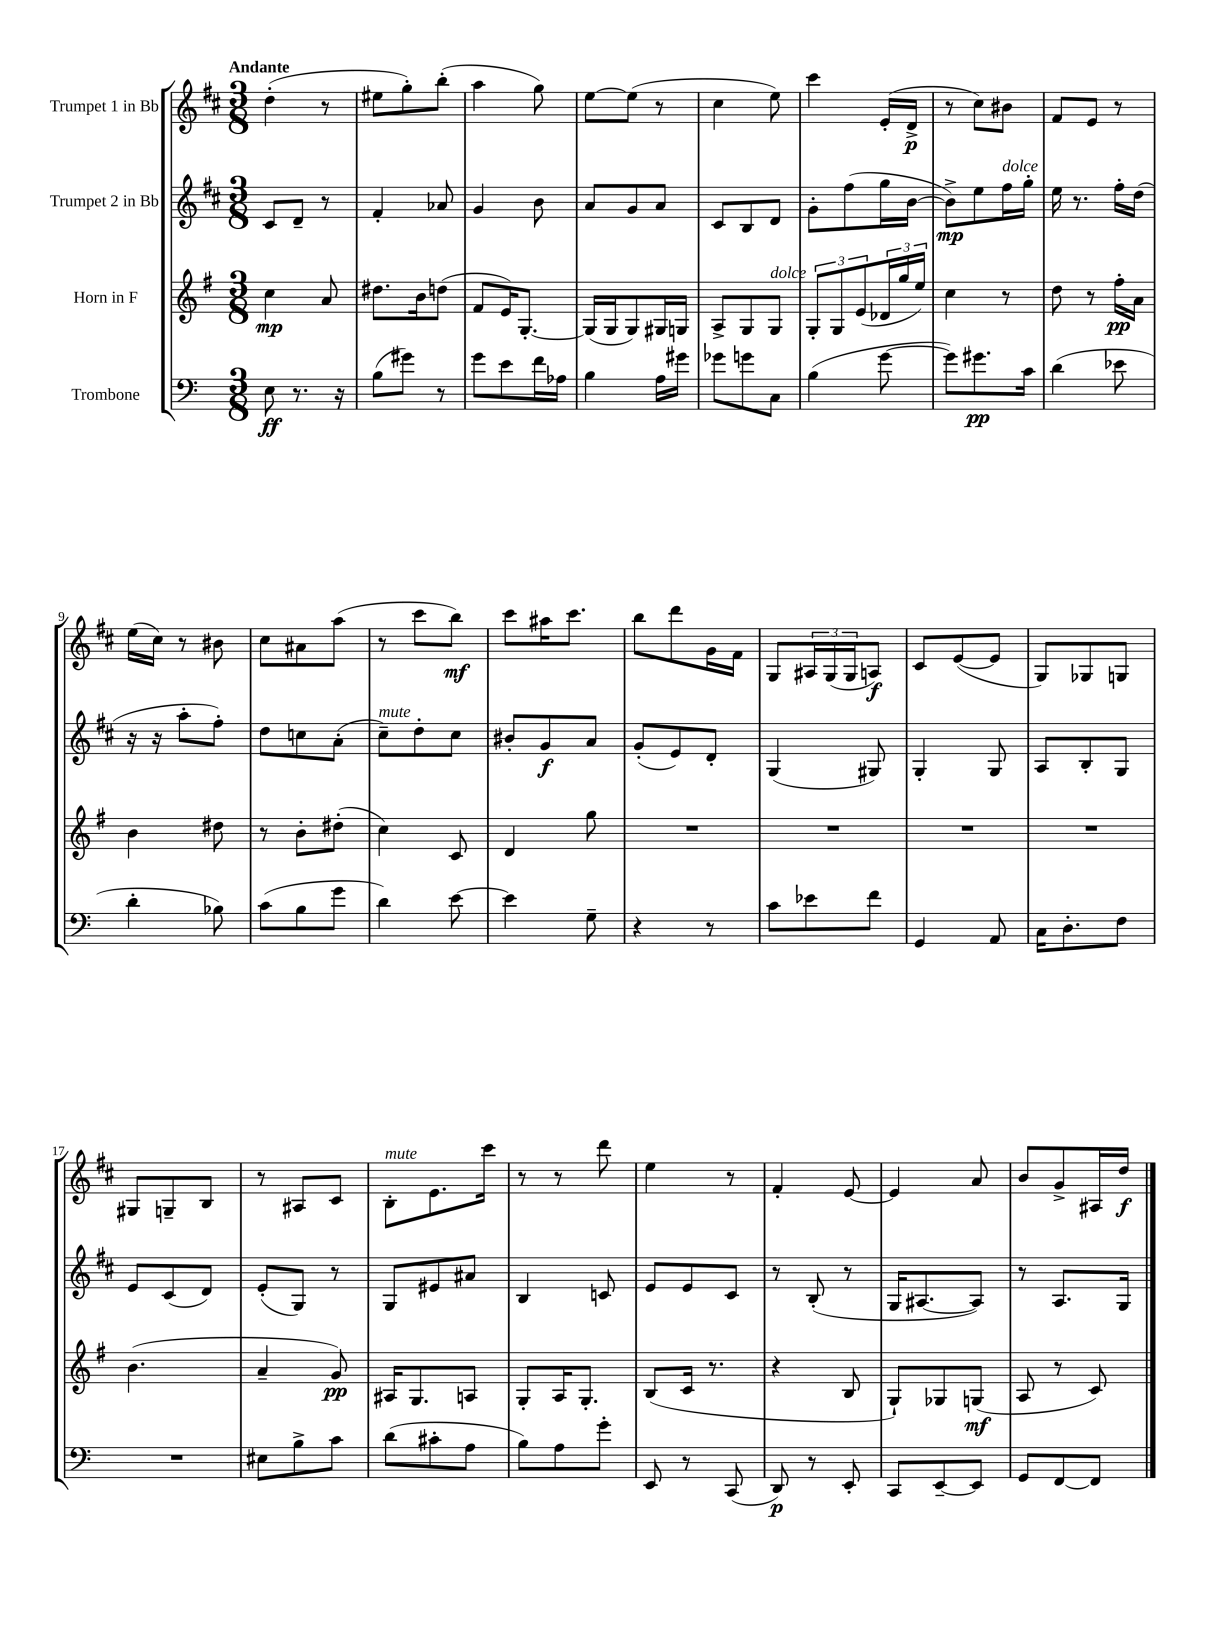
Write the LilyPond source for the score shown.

<<
\new StaffGroup <<
\new Staff = "s0" \with { instrumentName = "Trumpet 1 in Bb" } {
    \clef treble \key d \major \numericTimeSignature \time 3/8 \tempo "Andante"
    d''4-.( r8 |
    eis''8 g''8-.) b''8-.( |
    a''4 g''8) |
    e''8~ e''8( r8 |
    cis''4 e''8) |
    cis'''4 e'16-.( d'16->\p |
    r8 cis''8) bis'8 |
    fis'8 e'8 r8 |
    e''16( cis''16) r8 bis'8 |
    cis''8 ais'8 a''8( |
    r8 cis'''8 b''8\mf) |
    cis'''8 ais''16 cis'''8. |
    b''8 d'''8 g'16 fis'16 |
    g8 \tuplet 3/2 { ais16 g16( g16 } a8\f) |
    cis'8 e'8~( e'8 |
    g8) ges8 g8 |
    gis8 g8-- b8 |
    r8 ais8 cis'8 |
    b8-.^\markup { \italic "mute" } e'8. cis'''16 |
    r8 r8 d'''8 |
    e''4 r8 |
    fis'4-. e'8~ |
    e'4 a'8 |
    b'8 g'8-> ais16 d''16\f \bar "|." |
}
\new Staff = "s1" \with { instrumentName = "Trumpet 2 in Bb" } {
    \clef treble \key d \major \numericTimeSignature \time 3/8
    cis'8 d'8-- r8 |
    fis'4-. aes'8 |
    g'4 b'8 |
    a'8 g'8 a'8 |
    cis'8 b8 d'8 |
    g'8-. fis''8( g''16 b'16~ |
    b'8->\mp) e''8 fis''16^\markup { \italic "dolce" } g''16-. |
    e''16 r8. fis''16-. d''16( |
    r16 r16 a''8-. fis''8-.) |
    d''8 c''8 a'8-.( |
    cis''8--^\markup { \italic "mute" }) d''8-. cis''8 |
    bis'8-. g'8\f a'8 |
    g'8-.( e'8) d'8-. |
    g4( gis8) |
    g4-. g8 |
    a8 b8-. g8 |
    e'8 cis'8( d'8) |
    e'8-.( g8) r8 |
    g8 eis'8 ais'8 |
    b4 c'8 |
    e'8 e'8 cis'8 |
    r8 b8-.( r8 |
    g16 ais8.~ ais8) |
    r8 a8. g16 \bar "|." |
}
\new Staff = "s2" \with { instrumentName = "Horn in F" } {
    \clef treble \key g \major \numericTimeSignature \time 3/8
    c''4\mp a'8 |
    dis''8. b'16 d''8( |
    fis'8 e'16) g8.~-. |
    g16( g16 g8) gis16 g16 |
    a8-> g8 g8^\markup { \italic "dolce" } |
    \tuplet 3/2 { g8-. g8 e'8( } \tuplet 3/2 { des'16 g''16 e''16) } |
    c''4 r8 |
    d''8 r8 fis''16-.\pp a'16 |
    b'4 dis''8 |
    r8 b'8-. dis''8-.( |
    c''4) c'8 |
    d'4 g''8 |
    R4. |
    R4. |
    R4. |
    R4. |
    b'4.( |
    a'4-- g'8\pp) |
    ais16 g8. a8 |
    g8-. a16 g8.-. |
    b8( c'16 r8. |
    r4 b8 |
    g8-!) ges8 g8\mf( |
    a8 r8 c'8) \bar "|." |
}
\new Staff = "s3" \with { instrumentName = "Trombone" } {
    \clef bass \key c \major \numericTimeSignature \time 3/8
    e8\ff r8. r16 |
    b8( gis'8) r8 |
    g'8 e'8 f'16 aes16 |
    b4 a16 gis'16 |
    ges'8 g'8 c8 |
    b4( g'8~ |
    g'8) gis'8.\pp c'16 |
    d'4( ees'8 |
    d'4-. bes8) |
    c'8( b8 g'8 |
    d'4) e'8~ |
    e'4 g8-- |
    r4 r8 |
    c'8 ees'8 f'8 |
    g,4 a,8 |
    c16 d8.-. f8 |
    R4. |
    eis8 b8-> c'8 |
    d'8( cis'8-. a8 |
    b8) a8 g'8-. |
    e,8 r8 c,8( |
    d,8\p) r8 e,8-. |
    c,8 e,8~-- e,8 |
    g,8 f,8~ f,8 \bar "|." |
}
>>
>>
